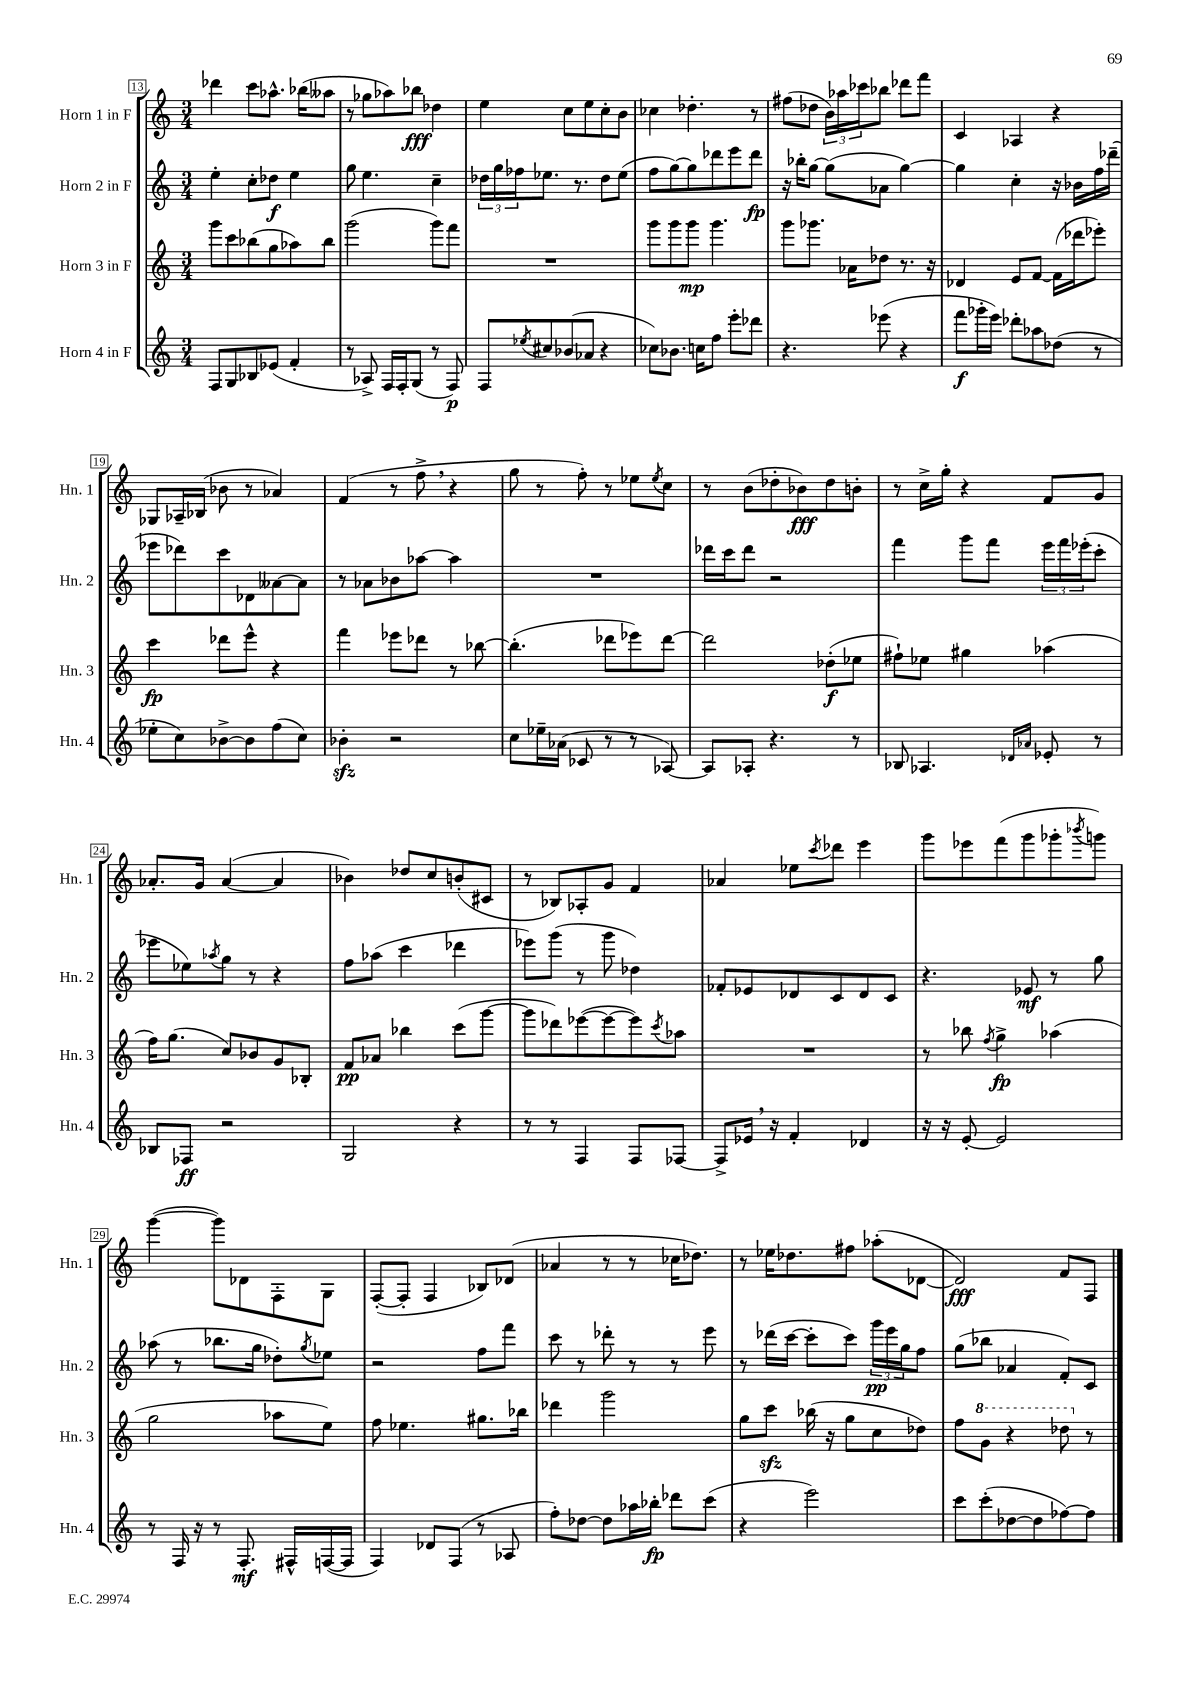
<<
\new StaffGroup <<
\new Staff = "s0" \with { instrumentName = "Horn 1 in F" shortInstrumentName = "Hn. 1" } {
    \clef treble \key c \major \numericTimeSignature \time 3/4
    des'''4 c'''8 aes''8.-^ bes''16( aeses''8 |
    r8 ges''8 aes''8) bes''8\fff des''4 |
    e''4 c''8 e''8 c''8-. b'8 |
    ces''4 des''4.-. r8 |
    fis''8( des''8 \tuplet 3/2 { b'16) aes''16 ces'''16 } bes''8 des'''8 f'''8 |
    c'4 aes4 r4 |
    ges8 aes16-- bes16( bes'8 r8 aes'4) |
    f'4( r8 f''8-> \breathe r4 |
    g''8 r8 f''8-.) r8 ees''8 \acciaccatura { ees''8 } c''8 |
    r8 b'8( des''8-. bes'8\fff) des''8 b'8-. |
    r8 c''16-> g''16-. r4 f'8 g'8 |
    aes'8.-. g'16 aes'4~( aes'4 |
    bes'4) des''8 c''8 b'8-.( cis'8 |
    r8 bes8) aes8-. g'8 f'4 |
    aes'4 ees''8 \acciaccatura { c'''8 } des'''8 e'''4 |
    g'''8 ees'''8 f'''8( g'''8 ges'''8-. \acciaccatura { bes'''8 } g'''8) |
    g'''4~( g'''8) des'8 f8-. g8 |
    f8~-.( f8-. f4 bes8) des'8( |
    aes'4 r8 r8 ces''16 des''8.) |
    r8 ees''16 des''8. fis''8 aes''8-.( des'8~ |
    des'2\fff) f'8 f8 \bar "|." |
}
\new Staff = "s1" \with { instrumentName = "Horn 2 in F" shortInstrumentName = "Hn. 2" } {
    \clef treble \key c \major \numericTimeSignature \time 3/4
    e''4-. c''8-. des''8\f e''4 |
    g''8 e''4. c''4-- |
    \tuplet 3/2 { des''16 g''16 fes''16 } ees''8. r8. des''8 ees''8( |
    f''8 g''8~) g''8 des'''8 e'''8 des'''8\fp |
    r16 bes''16-. g''8~ g''8( aes'8 g''4~) |
    g''4 c''4-. r16 bes'16 f''16 des'''16--( |
    ees'''8 des'''8) c'''8 des'8 aeses'8~ aeses'8 |
    r8 aes'8 bes'8 aes''8~ aes''4 |
    R2. |
    des'''16 c'''16 des'''8 r2 |
    f'''4 g'''8 f'''8 \tuplet 3/2 { e'''16 f'''16 ees'''16-.( } c'''8-. |
    ees'''8 ees''8) \acciaccatura { aes''8 } g''8 r8 r4 |
    f''8 aes''8( c'''4 des'''4 |
    ees'''8) g'''8( r8 g'''8 des''4) |
    fes'8-. ees'8 des'8 c'8 des'8 c'8 |
    r4. ees'8\mf r8 g''8 |
    aes''8( r8 bes''8. g''16 des''8-.) \acciaccatura { g''8 } ees''8 |
    r2 f''8 f'''8 |
    c'''8 r8 des'''8-. r8 r8 e'''8 |
    r8 des'''16( c'''16~ c'''8-. c'''8) \tuplet 3/2 { g'''16\pp e'''16 g''16 } f''8 |
    g''8( bes''8 aes'4 f'8-.) c'8 \bar "|." |
}
\new Staff = "s2" \with { instrumentName = "Horn 3 in F" shortInstrumentName = "Hn. 3" } {
    \clef treble \key c \major \numericTimeSignature \time 3/4
    g'''8 c'''8 bes''8( g''8 aes''8) bes''8 |
    g'''2( g'''8) f'''8 |
    R2. |
    g'''8 g'''8 g'''8\mp g'''4. |
    g'''8 ges'''8. aes'16 des''8 r8. r16 |
    des'4 e'8 f'8~ f'16( des'''16 ees'''8-.) |
    c'''4\fp des'''8 e'''8-^ r4 |
    f'''4 ees'''8 des'''8 r8 bes''8~ |
    bes''4.-.( des'''8 ees'''8) des'''8~ |
    des'''2 des''8-.\f( ees''8 |
    fis''8-!) ees''8 gis''4 aes''4( |
    f''16) g''8.( c''8) bes'8 g'8 bes8-. |
    f'8\pp aes'8 bes''4 c'''8( g'''8~ |
    g'''8 des'''8) ees'''8~( ees'''8~ ees'''8) \acciaccatura { c'''8 } aes''8 |
    R2. |
    r8 bes''8 \acciaccatura { f''8 } g''4->\fp aes''4( |
    g''2 aes''8 e''8) |
    f''8 ees''4. gis''8. bes''16 |
    des'''4 g'''2 |
    g''8 c'''8\sfz bes''16( r16 g''8 c''8 des''8) |
    f''8 \ottava #1 g''8 r4 des'''8 \ottava #0 r8 \bar "|." |
}
\new Staff = "s3" \with { instrumentName = "Horn 4 in F" shortInstrumentName = "Hn. 4" } {
    \clef treble \key c \major \numericTimeSignature \time 3/4
    f8 g8 bes8 ees'8( f'4-. |
    r8 aes8->) f16 f16-. g8( r8 f8\p) |
    f8 \acciaccatura { ees''8 } cis''8 bes'8( aes'8 r4 |
    ces''8) bes'8. c''16 f''8 e'''8-. des'''8 |
    r4. ees'''8( r4 |
    f'''8\f ges'''16-. e'''16) des'''8-. aes''8 des''8( r8 |
    ees''8-. c''8) bes'8~-> bes'8 f''8( c''8) |
    bes'4-.\sfz r2 |
    c''8 ees''16-- aes'16( ces'8 r8 r8 aes8~) |
    aes8 aes8-. r4. r8 |
    bes8 aes4. \grace { des'16 aes'16 } ees'8-. r8 |
    bes8 fes8\ff r2 |
    g2 r4 |
    r8 r8 f4 f8 fes8~ |
    fes8-> ees'16 \breathe r16 f'4-. des'4 |
    r16 r16 e'8~-. e'2 |
    r8 f16 r16 r8 f8.-.\mf fis16-^ f16~( f16 |
    f4) des'8 f8( r8 aes8 |
    f''8-.) des''8~ des''8 aes''16 bes''16-.\fp des'''8 c'''8( |
    r4 e'''2) |
    c'''8 c'''8-.( des''8~ des''8 fes''8~) fes''8 \bar "|." |
}
>>
>>
\layout { \context { \Score currentBarNumber = #13 \override BarNumber.stencil = #(make-stencil-boxer 0.1 0.3 ly:text-interface::print) } }
